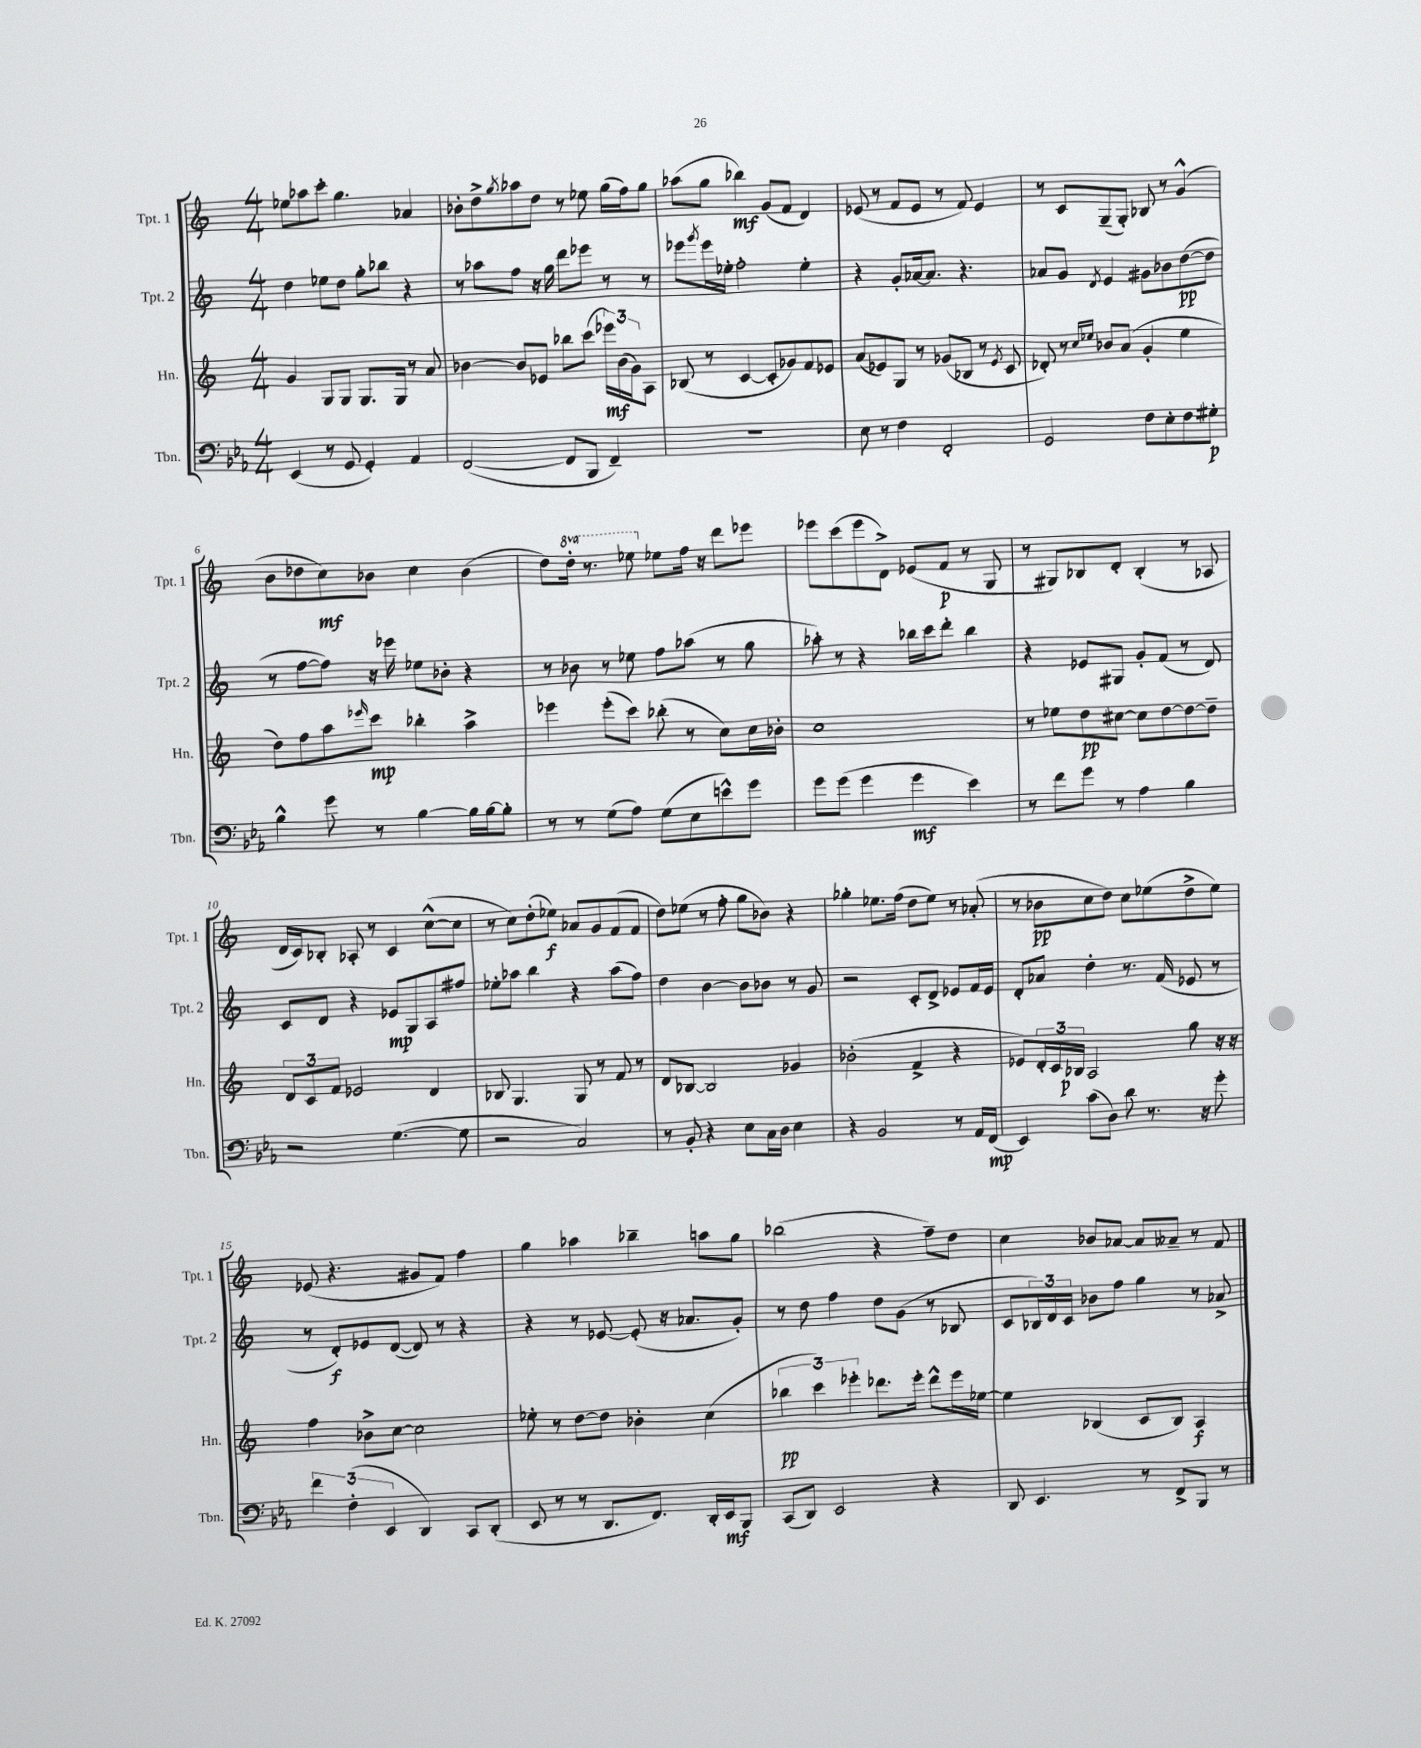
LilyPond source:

<<
\new StaffGroup <<
\new Staff = "s0" \with { instrumentName = "Tpt. 1" shortInstrumentName = "Tpt. 1" } {
    \clef treble \key c \major \numericTimeSignature \time 4/4 \set Staff.ottavationMarkups = #ottavation-simple-ordinals
    ees''8 aes''8 c'''8-. g''4. aes'4 |
    bes'8-. d''8-> \acciaccatura { g''8 } aes''8 d''8 r8 ees''8 g''16( f''16) g''8 |
    aes''8( g''8 bes''4\mf) g'8( f'8 d'4) |
    ees'8( r8 f'8 ees'8 r8 f'8) ees'4 |
    r8 c'8 g8--( g8-.) bes8 r8 g'4-^( |
    b'8 des''8 c''8\mf) bes'8 c''4 bes'4( |
    d''8) \ottava #1 d'''16-. r8. ees'''8 \ottava #0 ees''8 f''16 r16 d'''8 ees'''!8 |
    ees'''8 c'''8( ees'''8 d'8->) ees'8( f'8\p r8 g8 |
    r8 gis8) bes8 d'8-. bes4-.( r8 aes8 |
    d'16 c'16) bes8-. aes8-. r8 c'4 c''8~-^( c''8 |
    r8 c''8) d''8-.( ees''8\f) aes'8 g'8 f'8( f'8 |
    d''8) ees''8( r8 f''8-. g''8 bes'8) r4 |
    ges''4-. ees''8. f''16( d''8 ees''8) r8 aes'8-.( |
    r8 bes'8\pp c''8 d''8) c''8 ees''8( d''8-> ees''8) |
    ees'8( r4. gis'8 f'8) f''4 |
    g''4 aes''4 bes''4-- a''8 g''8 |
    bes''2( r4 f''8--) d''8 |
    c''4 bes'8 aes'8~ aes'8 aeses'8-- r8 f'8 \bar "|." |
}
\new Staff = "s1" \with { instrumentName = "Tpt. 2" shortInstrumentName = "Tpt. 2" } {
    \clef treble \key c \major \numericTimeSignature \time 4/4
    d''4 ees''8 d''8 g''8-. bes''8 r4 |
    r8 aes''8 f''8 r16 g''16 d'''8 ees'''8 r8 r8 |
    ees'''8 \acciaccatura { g'''8 } ees'''16 ees''16-. f''2-. ees''4-. |
    r4 g'8-. aes'16~ aes'8. r4. |
    aes'8 g'8 \acciaccatura { d'8 } e'4 gis'8 bes'8 d''8~\pp( d''8 |
    r8 f''8~ f''8) r16 ees'''16 ees''8 bes'8-. r4 |
    r8 bes'8 r8 ees''8 f''8 aes''8( r8 g''8 |
    aes''8-.) r8 r4 bes''16 c'''16 d'''8-. bes''4 |
    r4 ees'8 gis8 g'8-. f'8( r8 d'8) |
    c'8 d'8 r4 ees'8\mp g8 a8 fis''8 |
    ees''8-. aes''8 b''4 r4 aes''8( f''8) |
    d''4 b'4~ b'8 bes'8 r8 g'8 |
    r2 c'8-. d'8-> ees'8 f'16 ees'16 |
    d'8-. aes'8 d''4-. r8. f'16( ees'8 r8 |
    r8 d'8-.\f) ees'8 d'8~( d'8) r8 r4 |
    r4 r8 ees'8~ ees'8-.( r16 aes'8. g'8-.) |
    r8 d''8 f''4 d''8 g'8( r8 bes8 |
    c'8 \tuplet 3/2 { bes16) d'16 c'16 } bes'8 f''8 g''4 r8 aes'8-> \bar "|." |
}
\new Staff = "s2" \with { instrumentName = "Hn." shortInstrumentName = "Hn." } {
    \clef treble \key c \major \numericTimeSignature \time 4/4
    g'4 g8 g8 g8. g16 r8 a'8 |
    bes'4~ bes'8 ees'8 bes''8 c'''8( \tuplet 3/2 { ees'''16\mf) bes'16( g'16) } a8 |
    bes8( r8 c'4~ c'8-. ges'8) f'8 ees'8 |
    a'8( ees'8) g8 r8 ges'8( bes8 r8 \acciaccatura { ees'8 } c'8 |
    des'8-.) r8 \grace { c''16 ees''16 } bes'8 a'8( g'4-. ees''4 |
    d''8) f''8 a''8 \grace { ees'''16 } c'''8\mp bes''4-. a''4-> |
    ees'''4 ees'''8-.( c'''8) bes''8-.( r8 c''8) c''16 bes'16-. |
    c''1 |
    r8 ees''8 d''8\pp cis''8~ cis''8 d''8~ d''8~ d''8-- |
    \tuplet 3/2 { d'8 c'8 f'8 } ees'2 d'4 |
    bes8 g4. g8 r8 f'8 r8 |
    d'8 bes8~ bes2 ges'4 |
    bes'2-.( f'4-> r4 |
    ees'8) \tuplet 3/2 { d'16-. c'16 bes16\p } a2 g''8 r16 r16 |
    f''4 bes'8-> c''8~ c''2 |
    ees''8-. r8 d''8~ d''8 bes'4-. c''4( |
    \tuplet 3/2 { bes''4\pp c'''4) ees'''4-. } des'''8. ees'''16-. des'''8-^ ees'''16 ees''16~ |
    ees''4 bes4( c'8 bes8) a4\f \bar "|." |
}
\new Staff = "s3" \with { instrumentName = "Tbn." shortInstrumentName = "Tbn." } {
    \clef bass \key ees \major \numericTimeSignature \time 4/4
    ees,4( r8 g,8 g,4-.) aes,4 |
    f,2~( f,8 bes,,8 f,4--) |
    R1 |
    ees8 r8 f4 f,2-. |
    g,2 f8 ees8-. f8 gis8-.\p |
    bes4-^ g'8 r8 bes4~ bes16 bes16~ bes8-. |
    r8 r8 g8( aes8) g8( ees8 e'8-^) g'8 |
    g'8 g'8( g'4 g'4\mf ees'4) |
    r8 f'8 g'8 r8 aes4 bes4 |
    r2 g4.~( g8 |
    r2 c2) |
    r8 bes,8-. r4 ees8 c16 d16 ees4 |
    r4 bes,2 r8 aes,16 f,16\mp( |
    ees,4) c'8( d8) d'8 r8. r16 g'8-. |
    \tuplet 3/2 { f'4 f4-.( ees,4 } d,4) c,8 d,8-.( |
    ees,8 r8 r8 d,8. f,8.) d,16-. ees,16\mf bes,,8 |
    c,8( d,8) ees,2 r4 |
    d,8 ees,4. r8 f,8-> bes,,8 r8 \bar "|." |
}
>>
>>
